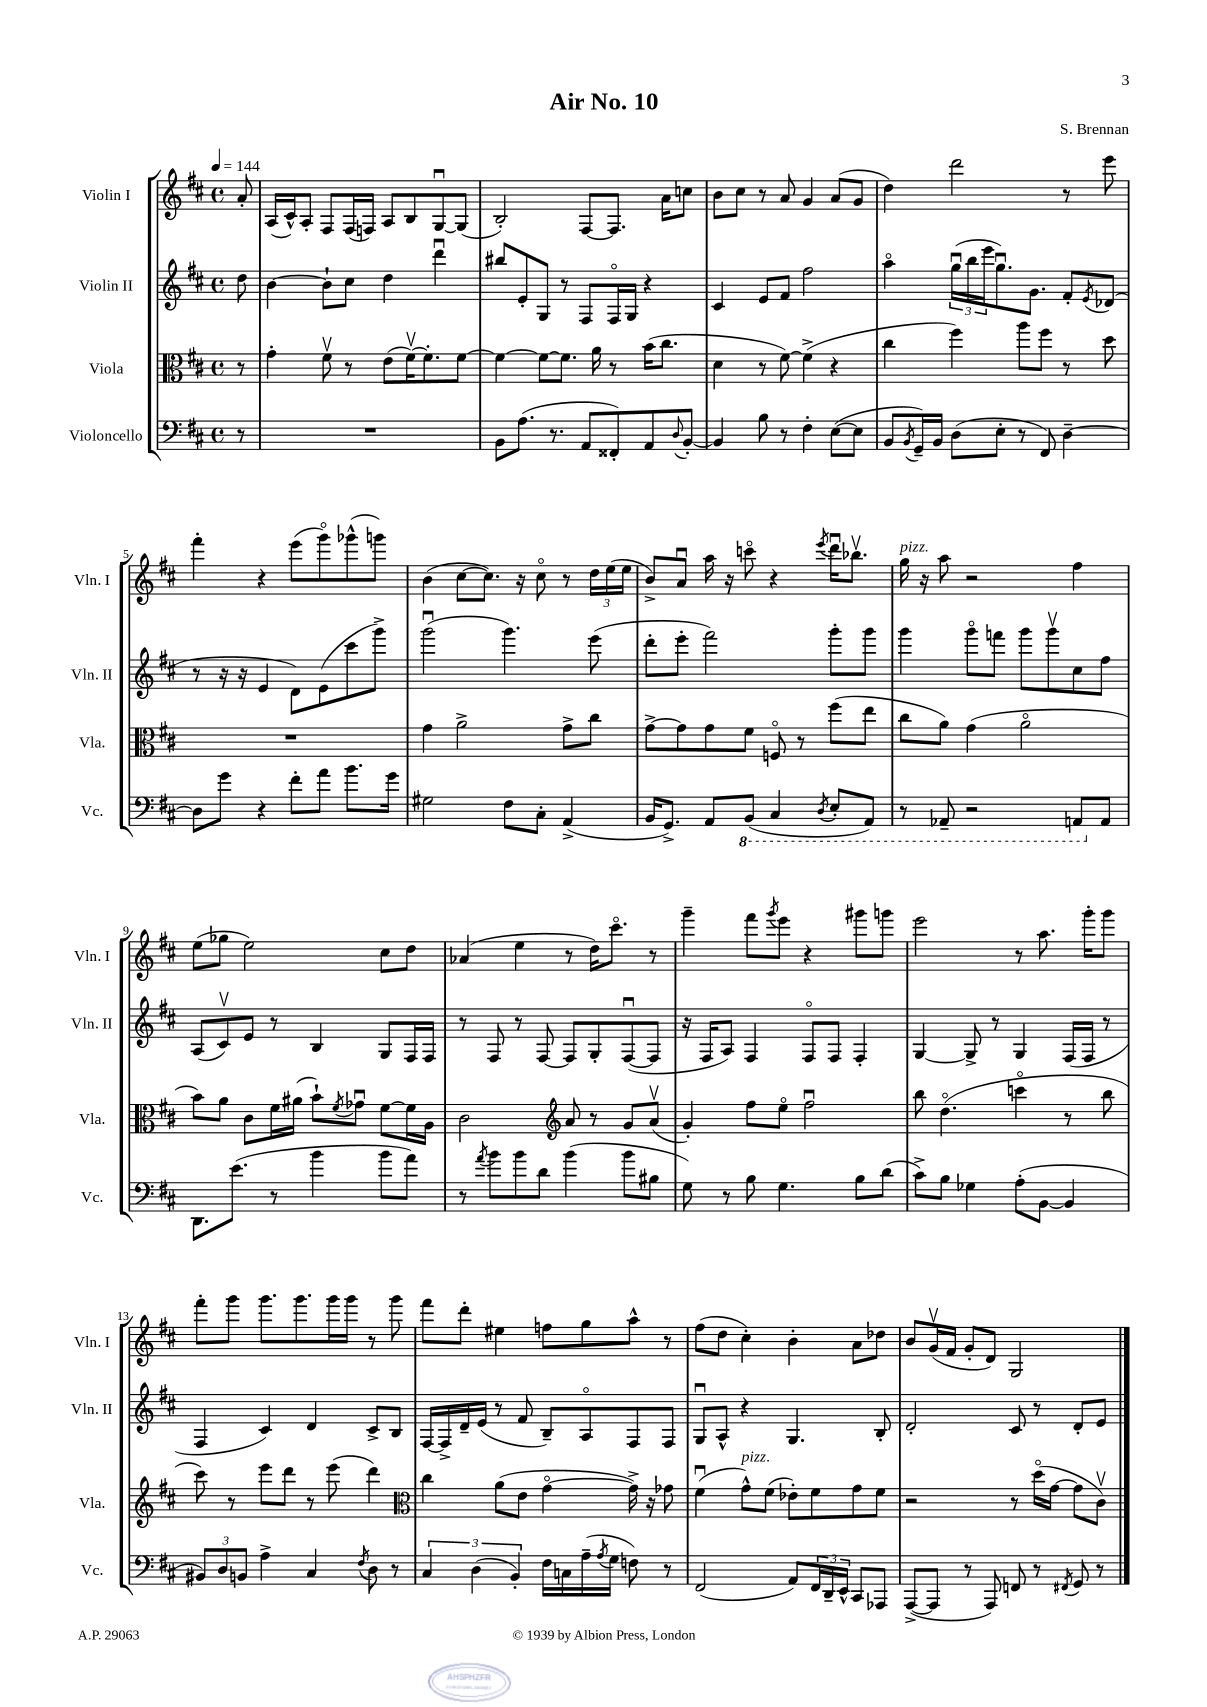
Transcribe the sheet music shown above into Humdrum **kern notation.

**kern	**kern	**kern	**kern
*part4	*part3	*part2	*part1
*staff4	*staff3	*staff2	*staff1
*I"Violoncello	*I"Viola	*I"Violin II	*I"Violin I
*I'Vc.	*I'Vla.	*I'Vln. II	*I'Vln. I
*clefF4	*clefC3	*clefG2	*clefG2
*k[f#c#]	*k[f#c#]	*k[f#c#]	*k[f#c#]
*M4/4	*M4/4	*M4/4	*M4/4
*met(c)	*met(c)	*met(c)	*met(c)
*MM144	*MM144	*MM144	*MM144
=	=	=	=
8r	8r	8dd\	8a'/
=1	=1	=1	=1
1r	4g'\	[4b\	(16A/LL
.	.	.	16c#^^/J)
.	.	.	8A'/J
.	8f#v\	8b`\L]	8F#/L
.	8r	8cc#\J	(16F#/L
.	.	.	16Fn/JJ)
.	(8e\L	4dd\	8A/L
.	[16f#v\K)	.	8B/
.	8.f#'\]	.	.
.	.	4dddu\	[8Gu/
.	[8f#\J	.	(8G/J]
=2	=2	=2	=2
8BB\L	4f#\_	8bb#X/L	2B'/)
(8.A\J	.	8e'/	.
.	8f#\L_	8G/J	.
8.r	.	.	.
.	8.f#\J]	8r	.
8AA/L	.	8F#/L	[8F#/L
.	16a\	.	.
8FF##X'/)	8r	16F#/L	8.F#/J]
.	.	16G/JJ	.
8AA/	(16b\KL	4r	.
.	8.cc#\J	.	16a\KL
8qqD/	.	.	.
[8BB'/J	.	.	8ccn\J
=3	=3	=3	=3
4BB/]	4d\	4c#/	8b\L
.	.	.	8cc#\J
8B\	8r	8e/L	8r
8r	[8f#\)	8f#/J	8a/
4F#'\	(4f#^\]	2ff#\	4g/
([8E\L	4r	.	(8a/L
8E\J]	.	.	8g/J
=4	=4	=4	=4
8BB/L	4cc#\	4aa\	4dd\)
8qBB/	.	.	.
16GG~/L)	.	.	.
16BB/JJ	.	.	.
(8D\L	4ff#\)	(24ggu\LL	2ddd\
.	.	24bb\	.
.	.	24eee\J	.
8E'\J	.	8.ggu\)	.
8r	8aa\L	.	.
.	.	8.g\J	.
8FF#/)	8ff#\J	.	.
[4D~\	8r	8f#'/L	8r
.	.	8qe/	.
.	8dd\	(8d-X/J	8eee\
!!LO:LB:g=z
=5	=5	=5	=5
8D\L]	1r	8r	4fff#'\
8g\J	.	16r	.
.	.	16r	.
4r	.	4e/	4r
8f#'\L	.	8d\L)	(8eee\L
8a\J	.	(8e\	8ggg\)
8.b\L	.	8ccc#\	(8ggg-X^^\
.	.	8ggg^\J)	8gggn\J)
16g\Jk	.	.	.
=6	=6	=6	=6
2G#X\	4g\	(2gggu\	(4b\
.	2a^\	.	[8cc#\L
.	.	.	8.cc#\J])
8F#\L	.	4.ggg\)	.
.	.	.	16r
8C#'\J	.	.	8cc#\
(4AA^/	8g^\L	.	8r
.	8cc#\J	(8eee\	24dd\LL
.	.	.	(24ee\
.	.	.	24ee\JJ
=7	=7	=7	=7
16BB/KL	[8g^\L	8ddd'\L	8b^/L)
8.GG^/J)	.	.	.
.	8g\]	8eee'\J	8au/J
8AA/L	8g\	2fff#\)	16aa\
.	.	.	16r
*8ba	*	*	*
(8BBB/J	8f#\J	.	8cccn\
4CC#/	8Fn/	.	4r
.	8r	.	.
8qDD/	.	.	8qeee/
8EE'/L	(8ff#\L	8ggg'\L	16dddu\KL
.	.	.	8.bb-Xv\J
8AAA/J)	8ee\J	8ggg\J	.
=8	=8	=8	=8
!	!	!	!LO:TX:a:i:t=pizz.
8r	8cc#\L	4ggg\	16gg\
.	.	.	16r
8AAA-X~/	8a\J)	.	8aa\
2r	(4g\	8ggg\L	2r
.	.	8fffn\J	.
.	2a\	8ggg\L	.
.	.	8gggv\	.
8AAAn/L	.	8cc#\	4ff#\
*X8ba	*	*	*
8AA/J	.	8ff#\J	.
!!LO:LB:g=z
=9	=9	=9	=9
8.DD\L	8b\L)	(8A/L	(8ee\L
.	8a\J	8c#v/)	8gg-X\J
(8.e\J	.	.	.
.	8c#\L	8e/J	2ee\)
8r	16f#\L	8r	.
.	(16a#X\JJ	.	.
4b\	8b`\L)	4B/	.
.	8qf#/	.	.
.	8g-Xu\J	.	.
8b\L	[8f#\L	8G/L	8cc#\L
8a\J)	16f#\L]	16F#/L	8dd\J
.	16A\JJ	16F#/JJ	.
=10	=10	=10	=10
8r	2c#\	8r	(4a-X/
8qa/	.	.	.
8b\L	.	8F#/	.
8b\	.	8r	4ee\
8d\J	.	[8F#/	.
*	*clefG2	*	*
(4b\	8a/	8F#/L]	8r
.	8r	8G'/	16dd\KL)
.	.	.	8.ccc#\J
8b\L	8g/L	([8F#u/	.
8B#X\J	(8av/J	8F#/J]	8r
=11	=11	=11	=11
8G\)	4g'/)	16r	4ggg~\
.	.	16F#/KL	.
8r	.	8A/J)	.
8B\	8ff#\L	4F#/	8fff#\L
.	.	.	8qggg/
4.G\	8ee\J	.	8eee\J
.	2ff#u\	8F#/L	4r
.	.	8F#/J	.
8B\L	.	4F#'/	8ggg#X\L
(8d\J	.	.	8gggn\J
=12	=12	=12	=12
8c#^\L)	8bb\	[4G/	2eee\
8B\J	(4.dd\	.	.
4G-X\	.	8G^/]	.
.	.	8r	.
(8A'\L	4cccn\	4G/	8r
[8BB\J	.	.	8.aa\
4BB/]	8r	(16F#/LL	.
.	.	16F#/JJ	16ggg'\KL
.	8bb\	8r	8ggg\J
!!LO:LB:g=z
=13	=13	=13	=13
12BB#X/L)	8ccc#\)	4F#/	8fff#'\L
12D/	.	.	.
.	8r	.	8ggg\J
12BBn/J	.	.	.
4A^\	8eee\L	4c#/)	8.ggg\L
.	8ddd\J	.	.
.	.	.	8.ggg\
4C#/	8r	4d/	.
.	(8eee\	.	16ggg\L
.	.	.	16ggg\JJ
8qF#/	.	.	.
8D\	4ddd\)	8c#^/L	8r
8r	.	8B/J	8ggg\
=14	=14	=14	=14
*	*clefC3	*	*
6C#/	4cc#\	[16F#/LL	8fff#\L
.	.	16F#^/]	.
.	.	16d~/	8ddd'\J
(6D\	.	.	.
.	.	(16e/JJ	.
.	(8a\L	8r	4ee#X\
6BB'/)	.	.	.
.	8e\J	8f#/	.
16F#\LL	[4g\	8B~/L)	8ffn\L
16Cn\	.	.	.
(16A~\	.	8A/	8gg\
8qA/	.	.	.
16G\JJ	.	.	.
8Fn\)	16g^\])	8F#/	8aa^^\J
.	16r	.	.
8r	8g-X\	8F#/J	8r
=15	=15	=15	=15
(2FF#/	(4f#u\	8Gu/L	(8ff#\L
.	.	8A^^/J	8dd\J
!	!LO:TX:a:i:t=pizz.	!	!
.	8g^^\L)	4r	4cc#'\)
.	(8f#\J	.	.
8AA/L)	8e-X'\L)	4.G/	4b'\
24FF#/L	8f#\	.	.
24DD~/	.	.	.
24EE^^/JJ	.	.	.
8CC#/L	8g\	.	8a\L
8AAA-X/J	8f#\J	8B'/	8dd-X\J
=16	=16	=16	=16
([8AAA^/L	2r	2d'/	8b/L
8AAA/J]	.	.	(16gv/L
.	.	.	16f#/JJ
8r	.	.	8g'/L
8AAA/)	.	.	8d/J)
8FFn/	8r	8c#/	2G/
8r	(16dd\LL	8r	.
.	[16g\JJ	.	.
8qFF#X/	.	.	.
8GG/	8g\L]	8d'/L	.
8r	8c#v\J)	8e/J	.
==	==	==	==
*-	*-	*-	*-
